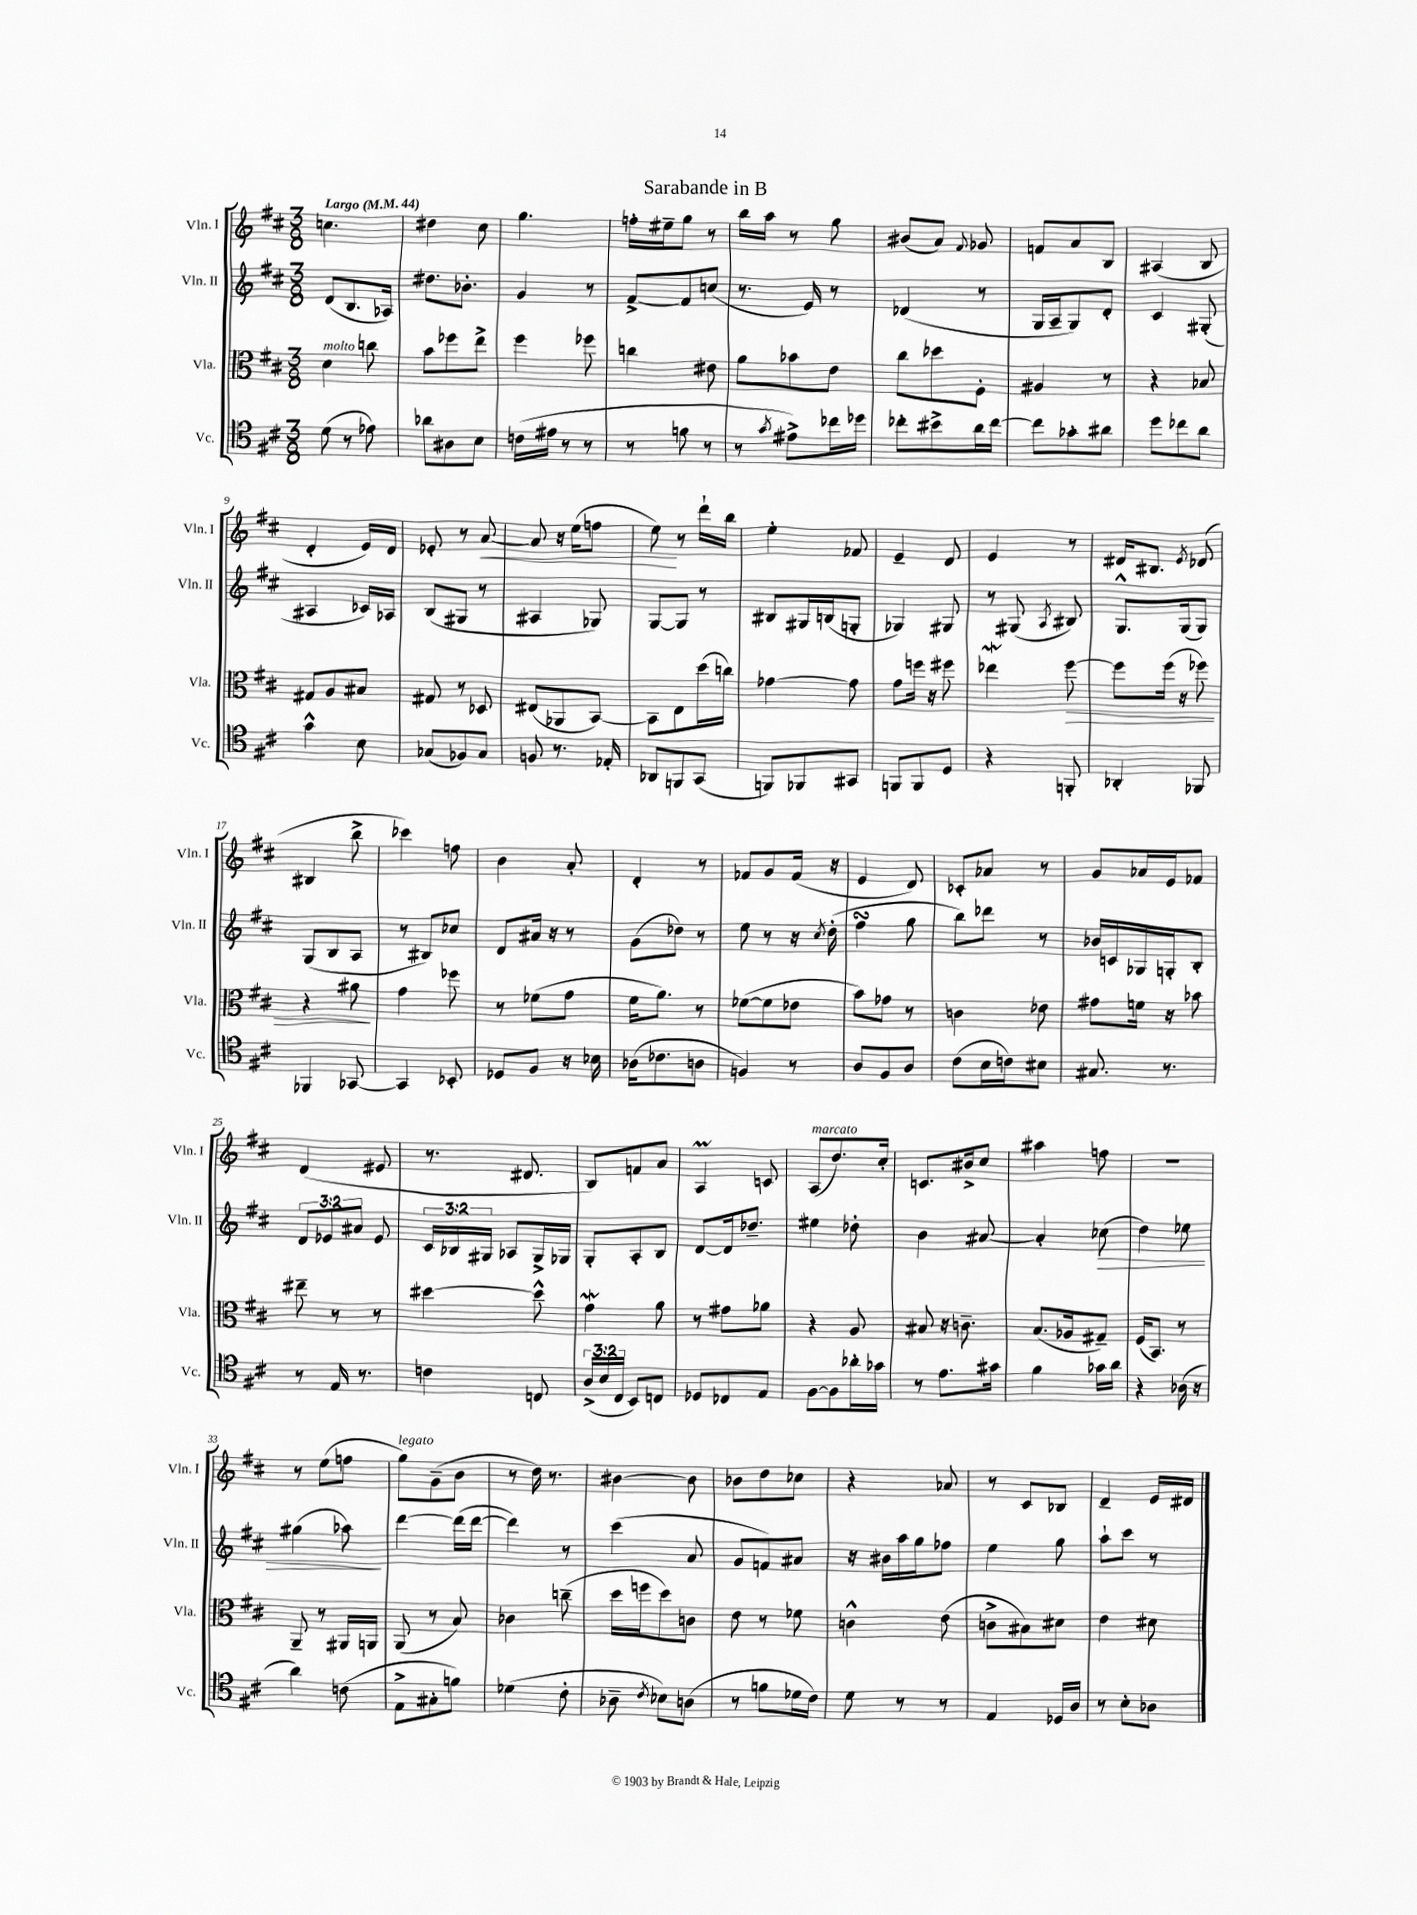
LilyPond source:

\header { title = "Sarabande in B" }
<<
\new StaffGroup <<
\new Staff = "s0" \with { instrumentName = "Vln. I" shortInstrumentName = "Vln. I" } {
    \clef treble \key d \major \numericTimeSignature \time 3/8 \tempo "Largo" 4 = 44
    \autoBeamOff c''4. |
    dis''4 cis''8 |
    g''4. |
    f''16[-. eis''16-- g''8] r8 |
    b''16[ a''16] r8 g''8 |
    bis'8[( a'8]) \appoggiatura { fis'8 } ges'8 |
    f'8[ a'8 b8] |
    ais4( b8 |
    d'4-. e'16[) d'16] |
    ees'8-. r8 a'8~\< |
    a'8 r16 e''16[( f''8] |
    e''8\!) r8 d'''16[-! b''16] |
    e''4-. fes'8 |
    e'4-- d'8 |
    e'4 r8 |
    dis'16[ bis8.] \acciaccatura { e'8 } des'8( |
    bis4 b''8-> |
    ces'''4) f''8 |
    b'4 a'8-. |
    d'4-. r8 |
    fes'8[ g'8 fes'16]( r16 |
    e'4 d'8) |
    ces'8[-. aes'8] r8 |
    g'8[ aes'16 e'16 fes'8] |
    d'4( eis'8 |
    r8. dis'8. |
    b8[) f'8 a'8] |
    a4\prall c'8 |
    a8[^\markup { \italic "marcato" }( d''8.) cis''16]-. |
    c'8.[ bis'16-> cis''8] |
    ais''4 f''8 |
    R4. |
    r8 e''8[( f''8] |
    g''8[^\markup { \italic "legato" }) g'8--( b'8] |
    r8 d''16) r8. |
    bis'4~ bis'8 |
    bes'8[ d''8 ces''8] |
    r4 aes'8 |
    r8 cis'8[ bes8] |
    d'4-- e'16[ dis'16] \bar "|." |
}
\new Staff = "s1" \with { instrumentName = "Vln. II" shortInstrumentName = "Vln. II" } {
    \clef treble \key d \major \numericTimeSignature \time 3/8 \override Staff.TupletNumber.text = #tuplet-number::calc-fraction-text
    \autoBeamOff d'8[( b8. aes16]) |
    dis''8.[ bes'8.]-. |
    g'4 r8 |
    fis'8[~-> fis'8 c''8]( |
    r8. e'16) r8 |
    des'4( r8 |
    g16[ a16-- g8) d'8]-. |
    cis'4 gis8-.( |
    ais4 ces'16[) aes16] |
    b8[( gis8] r8 |
    ais4 ges8) |
    g8[~ g8] r8 |
    bis8[ gis16 b16( g8]-. |
    ges4) gis8 |
    r8 gis8( \acciaccatura { a8 } bis8) |
    g8.[-^ g16( g8]) |
    g8[( b8 a8] |
    r8 bis8[) ces''8] |
    d'8[ ais'16] r16 r8 |
    g'8[( des''8]) r8 |
    e''8 r8 r16 \acciaccatura { cis''8 } d''16-.( |
    fis''4\turn g''8 |
    b''8[) des'''8] r8 |
    bes'16[ c'16 ges16 g16-. b8]-. |
    \tuplet 3/2 { d'8[ ees'8 ais'8] } ees'8 |
    \tuplet 3/2 { cis'16[ bes16 gis16] } aes8[ gis16-> ges16] |
    g8[-. a8-. b8] |
    d'8[~ d'16 des''8.]-- |
    eis''4 des''8-. |
    b'4 ais'8~ |
    ais'4-. ces''8\>( |
    d''4) ees''8 |
    gis''4( aes''8\!) |
    d'''4~ d'''16[( d'''16]~ |
    d'''4) r8 |
    cis'''4( a'8 |
    g'8[ f'8) ais'8] |
    r16 bis'16[ a''16 g''16 fes''8] |
    e''4 g''8 |
    a''8[-! cis'''8] r8 \bar "|." |
}
\new Staff = "s2" \with { instrumentName = "Vla." shortInstrumentName = "Vla." } {
    \clef alto \key d \major \numericTimeSignature \time 3/8
    \autoBeamOff d'4^\markup { \italic "molto" } c''8 |
    b'8[ fes''8 e''8]-> |
    fis''4 fes''8 |
    c''4 eis'8 |
    a'8[ bes'8 e'8] |
    cis''8[ des''8 fis8]-. |
    ais4 r8 |
    r4 bes8 |
    gis8[ a8 bis8] |
    gis8 r8 des8 |
    eis8[( aes,8 b,8]~) |
    b,8[ e8 d''16( c''16]) |
    ges'4~ ges'8 |
    g'8[ f''16] r16 fis''8 |
    ees''4\mordent fis''8~\> |
    fis''8[ fis''16]( r16 fes''8) |
    r4 ais'8\! |
    g'4 fes''8 |
    r8 fes'8[( g'8] |
    fis'16[ a'8.]) r8 |
    fes'8[~( fes'8 ees'8] |
    b'8[) ges'8] r8 |
    c'4 ees'8 |
    gis'8[ f'16] r16 bes'8 |
    eis''8-- r8 r8 |
    dis''4~ dis''8-^ |
    g'4\mordent a'8 |
    r8 gis'8[ aes'8] |
    r4 a8 |
    bis8 r16 c'8.-- |
    b8.[( aes16 gis8]--) |
    fis16[( b,8.]) r8 |
    a,8-- r8 ais,16[ a,16] |
    a,8( r8 b8) |
    ces'4 c''8--( |
    d''16[ f''16 d''8) c'8] |
    e'8 r8 fes'8 |
    c'4-^ e'8( |
    c'8[-> bis8) dis'8] |
    e'4 dis'8 \bar "|." |
}
\new Staff = "s3" \with { instrumentName = "Vc." shortInstrumentName = "Vc." } {
    \clef tenor \key d \major \numericTimeSignature \time 3/8 \override Staff.TupletNumber.text = #tuplet-number::calc-fraction-text
    \autoBeamOff d'8( r8 ees'8) |
    aes'8[ ais8 b8] |
    c'16[( eis'16] r8 r8 |
    r8 f'8 r8 |
    r8 \acciaccatura { g'8 } eis'8[->) ces''16 des''16] |
    ces''8[-. bis'8-> a'16 ces''16]~ |
    ces''8[ ges'8-. ais'8] |
    d''8[ ces''8 a'8] |
    g'4-^ b8 |
    ges8[( fes8) ges8] |
    f8 r8. ees16-. |
    aes,8[ f,8 g,8]( |
    f,8[) fes,8 gis,8] |
    f,8[ f,8 d8] |
    r4 f,8-. |
    aes,4-. fes,8 |
    fes,4 ges,8~ |
    ges,4 bes,8-. |
    des8[ fis8] r16 bes16 |
    aes16[( ces'8. a8] |
    f4) r8 |
    a8[ fis8 a8] |
    cis'8[( b16 c'16) bis8] |
    gis8. r8. |
    r8 e16 r8. |
    c'4 c8 |
    \tuplet 3/2 { a16[->( b16 cis16] } b,8[) c8] |
    des8[ ces8 e8] |
    fis8[~ fis8 aes'16-. ges'16] |
    r8 e'8.[ gis'16] |
    fis'4 ges'16[ a'16] |
    r4 aes16( r16 |
    a'4) c'8( |
    e8[-> gis8-. f'8]) |
    des'4( cis'8-. |
    aes8-- \acciaccatura { cis'8 } bes8[) a8]( |
    r8 f'8[ des'16 cis'16]) |
    d'8 r8 r8 |
    e4 des16[ a16] |
    r8 b8[-. aes8] \bar "|." |
}
>>
>>
